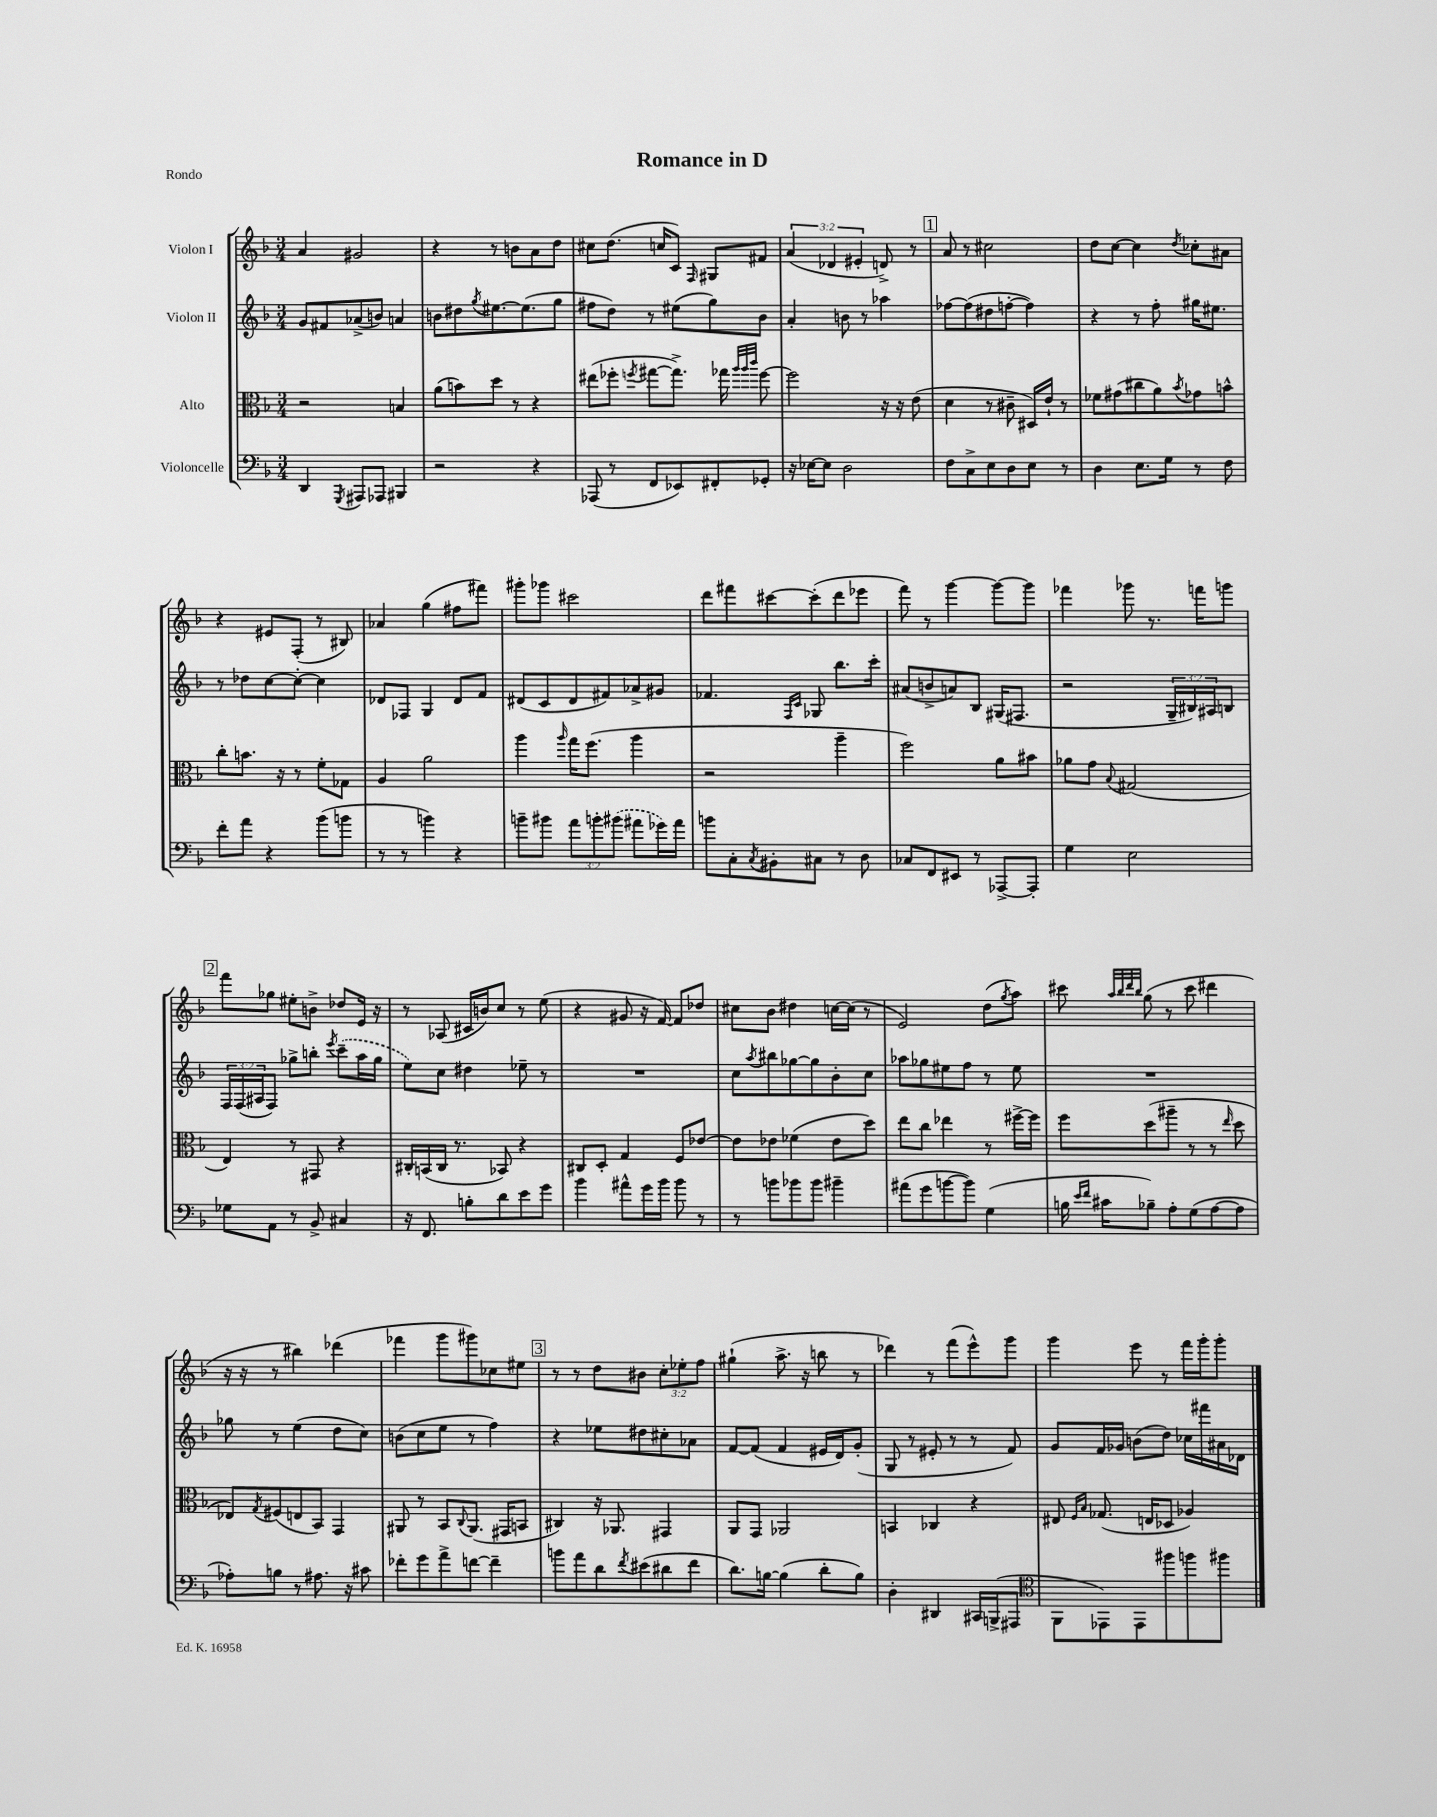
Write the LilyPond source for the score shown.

\header { title = "Romance in D" piece = "Rondo" }
<<
\new StaffGroup <<
\new Staff = "s0" \with { instrumentName = "Violon I" } {
    \clef treble \key f \major \numericTimeSignature \time 3/4 \override Staff.TupletNumber.text = #tuplet-number::calc-fraction-text
    a'4 gis'2 |
    r4 r8 b'8 a'8 d''8 |
    cis''8 d''8.( c''16 c'8) \grace { f16 } gis8 fis'8 |
    \tuplet 3/2 { a'4( des'4 eis'4-. } d'8->) r8 |
    \mark \markup { \box "1" } a'8 r8 cis''2 |
    d''8 c''8~ c''4 \acciaccatura { d''8 } ces''8-. ais'8 |
    r4 eis'8 f8-.( r8 bis8) |
    aes'4 g''4( fis''8 fis'''8) |
    gis'''8-. ges'''8 cis'''2 |
    d'''8 fis'''8 cis'''8~ cis'''8-.( d'''8 ees'''8 |
    f'''8) r8 g'''4~ g'''8~ g'''8 |
    fes'''4 ges'''8 r8. f'''16 g'''8 |
    \mark \markup { \box "2" } f'''8 ges''8 eis''8-. b'8-> des''8 e'16 r16 |
    r8 aes8( cis'16 b'16) c''8 r8 e''8( |
    r4 gis'8 r16 f'16~) f'8 des''8 |
    cis''8 bes'8 dis''4 c''16~ c''16( r8 |
    e'2) d''8( \acciaccatura { g''8 } a''8) |
    cis'''8 \grace { a''32 bes''32 d'''32 bes''32 } g''8( r8 cis'''8 dis'''4 |
    r16 r16 r8 bis''4) des'''4( |
    fes'''4 g'''8 gis'''8) ces''8 eis''8 |
    \mark \markup { \box "3" } r8 r8 d''8 bis'8 \tuplet 3/2 { c''8-. ees''8-. f''8 } |
    gis''4-!( a''8.-> r16 b''8 r8 |
    des'''4) r8 f'''8( e'''8-^) g'''8 |
    g'''4 e'''8 r8 f'''16 g'''16-. g'''8-. \bar "|." |
}
\new Staff = "s1" \with { instrumentName = "Violon II" } {
    \clef treble \key f \major \numericTimeSignature \time 3/4 \override Staff.TupletNumber.text = #tuplet-number::calc-fraction-text
    g'8 fis'8 aes'8->( b'8) a'4 |
    b'8 dis''8 \acciaccatura { g''8 } eis''8.~ eis''8.( g''8 |
    fis''8 d''8) r8 eis''8( g''8) bes'8 |
    a'4-. b'8 r8 aes''4 |
    \mark \markup { \box "1" } fes''8~ fes''8( dis''8 f''8~-. f''4) |
    r4 r8 f''8-. gis''16 eis''8. |
    r8 des''8 c''8~ c''8~-. c''4 |
    des'8 fes8 g4 des'8 f'8 |
    dis'8( c'8 dis'8 fis'8) aes'8-> gis'8 |
    fes'4. \grace { f16 c'16 } ges8 bes''8. c'''16-. |
    ais'8( b'8-> a'8) bes8 gis16( fis8. |
    r2 \tuplet 3/2 { g16-- bis16) ais16 } b8 |
    \mark \markup { \box "2" } \tuplet 3/2 { f16 f16( ais16 } f8) ges''8-> b''8-. \acciaccatura { e'''8 } \once \slurDashed c'''8--( a''16 ges''16 |
    e''8) c''8 dis''4 ees''8-- r8 |
    R2. |
    c''8 \acciaccatura { a''8 } bis''8 ges''8~ ges''8 bes'8-. c''8 |
    aes''8 ges''8 eis''8 f''8 r8 eis''8 |
    R2. |
    ges''8 r8 e''4( d''8 c''8) |
    b'8( c''8 e''8 r8 f''4) |
    \mark \markup { \box "3" } r4 ees''8 dis''8 cis''8-. aes'8 |
    f'8~ f'8( f'4 eis'16 d'16) g'8-.( |
    g8 r8 eis'8-. r8 r8 f'8) |
    g'8 f'16 ges'16 b'8( d''8) ces''16 fis'''16 ais'16 des'16 \bar "|." |
}
\new Staff = "s2" \with { instrumentName = "Alto" } {
    \clef alto \key f \major \numericTimeSignature \time 3/4
    r2 b4 |
    a'8( b'8) d''8 r8 r4 |
    eis''8( fes''8-. \acciaccatura { f''8 } gis''8~ gis''8.->) ges''16 \grace { a''32 a''32 c'''32 } f''8~ |
    f''2 r16 r16 e'8( |
    \mark \markup { \box "1" } d'4 r8 cis'8-- dis16) e'16-! r8 |
    fes'8 gis'8( cis''8 a'8) \acciaccatura { bes'8 } ges'8 b'8-^ |
    c''8-. b'8. r16 r8 f'8-. ges8 |
    a4 a'2 |
    a''4 \grace { a''16 } g''16 f''8.( a''4 |
    r2 a''4-- |
    f''2) a'8 bis'8 |
    aes'8 g'8 \appoggiatura { bes8 } gis2( |
    \mark \markup { \box "2" } e4) r8 gis,8 r4 |
    cis16-. b,16( cis16 r8. bes,8) r4 |
    cis8 d8-. g4 f8 ees'8~ |
    ees'8 ees'8 fes'4( ees'8 d''8) |
    e''8 c''8 ees''4 r8 fis''16~-> fis''16 |
    f''8 d''8( ais''8-- r8 r8 \grace { e''16 } d''8 |
    ees8) \acciaccatura { g8 } fis8( e8 bes,8) g,4 |
    ais,8 r8 bes,8 \appoggiatura { c8 } ais,8.( gis,16 b,8 |
    \mark \markup { \box "3" } cis4) r16 aes,8. gis,4 |
    a,8 g,8 aes,2 |
    b,4 ces4 r4 |
    eis8 \grace { f16 bes16 } ges8.( e16 des8 aes4) \bar "|." |
}
\new Staff = "s3" \with { instrumentName = "Violoncelle" } {
    \clef bass \key f \major \numericTimeSignature \time 3/4 \override Staff.TupletNumber.text = #tuplet-number::calc-fraction-text
    d,4 \acciaccatura { g,,8 } ais,,8 aes,,8 bis,,4 |
    r2 r4 |
    aes,,8( r8 f,8 ees,8) fis,8-. ges,8-. |
    r16 ees16~ ees8 d2 |
    \mark \markup { \box "1" } f8 c8-> e8 d8 e8 r8 |
    d4 e8. g16 r8 f8 |
    f'8-. a'8 r4 bes'8( b'8 |
    r8 r8 b'4) r4 |
    b'8-- bis'8 \tuplet 3/2 { a'8 b'8-. \once \slurDashed bis'8( } ais'8 ges'16) ais'16 |
    b'8 c8-. \acciaccatura { c8 } bis,8-. cis8 r8 d8 |
    ces8 f,8 eis,8 r8 aes,,8~-> aes,,8-. |
    g4 e2 |
    \mark \markup { \box "2" } ges8 a,8 r8 bes,8-> cis4 |
    r16 f,8. b8-. d'8 e'8 g'8 |
    bes'4 ais'8-^ g'16 bes'16 bes'8 r8 |
    r8 b'8 bes'8 bes'8 bis'4-- |
    ais'8( g'8 b'8~ b'8) g4( |
    b16 \grace { e'16 f'16 } cis'16 bes8--) a8-. g8( a8~ a8 |
    aes8-.) b8 r8 ais8. r16 cis'8 |
    fes'8-. g'8 a'8-> f'8~ f'4-- |
    \mark \markup { \box "3" } b'8 a'8 d'8 \acciaccatura { f'8 } eis'8( dis'8 f'8 |
    d'8.) b16~ b4( d'8-. b8) |
    d4-. dis,4 cis,16 b,,16->( ais,,8 |
    \clef tenor f,8 ees,8) ees,8 fis''8 f''8 fis''8 \bar "|." |
}
>>
>>
\layout { \context { \Score \remove "Bar_number_engraver" } }
